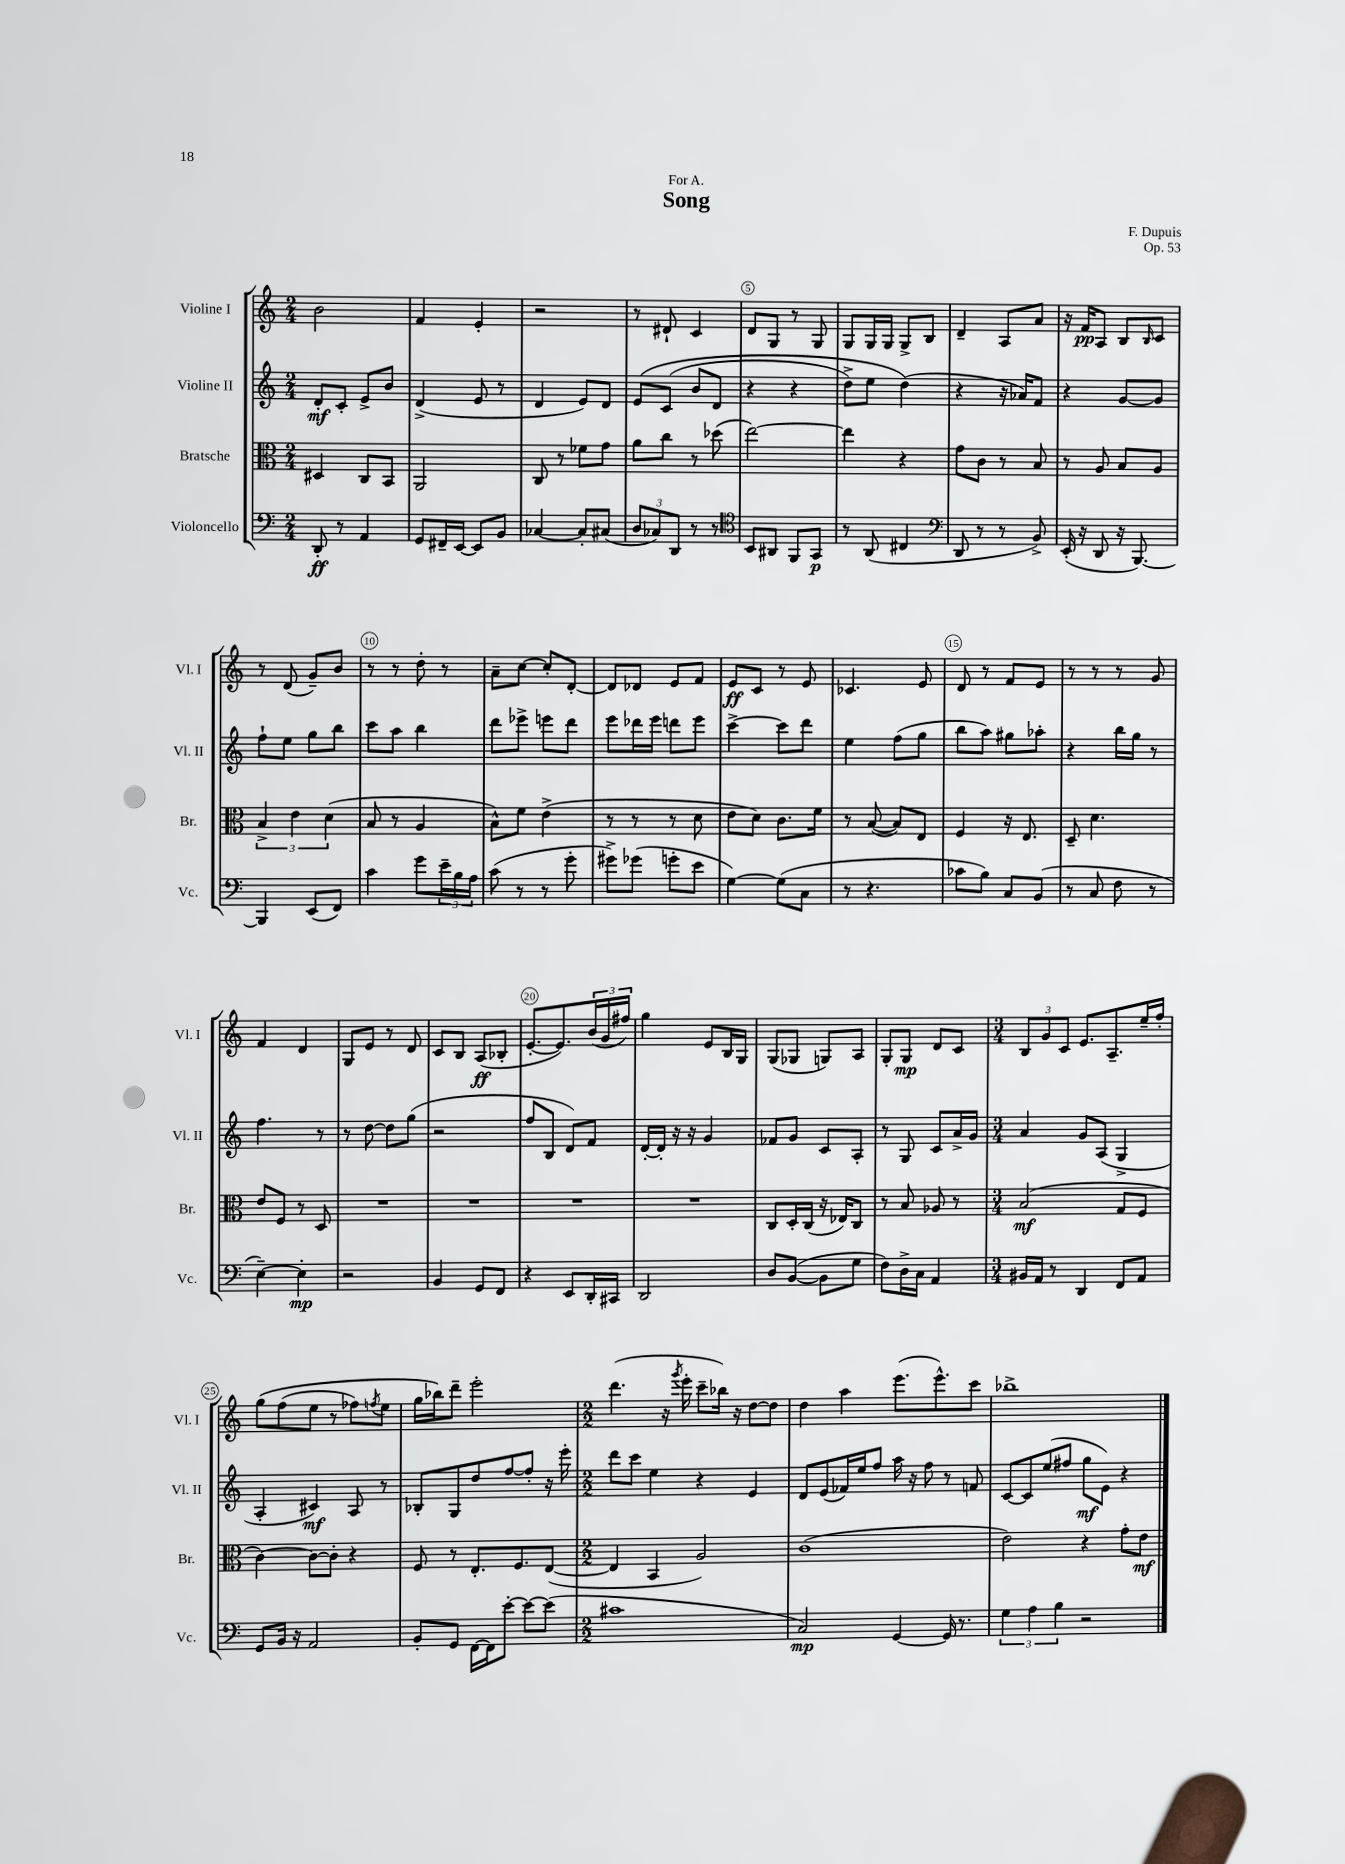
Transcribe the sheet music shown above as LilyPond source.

\header { title = "Song" composer = "F. Dupuis" dedication = "For A." opus = "Op. 53" }
<<
\new StaffGroup <<
\new Staff = "s0" \with { instrumentName = "Violine I" shortInstrumentName = "Vl. I" } {
    \clef treble \key c \major \numericTimeSignature \time 2/4
    b'2 |
    f'4 e'4-. |
    r2 |
    r8 dis'8-! c'4 |
    d'8 g8 r8 g8 |
    g8 g16 g16 g8-> b8 |
    d'4-- a8 a'8 |
    r16 f'16\pp a8 b8 \grace { b16 } c'8 |
    r8 d'8( g'8--) b'8 |
    r8 r8 d''8-. r8 |
    a'8-- c''8~ c''8-. d'8~-. |
    d'8 des'8 e'8 f'8 |
    e'8\ff c'8 r8 e'8 |
    ces'4. e'8 |
    d'8 r8 f'8 e'8 |
    r8 r8 r8 g'8 |
    f'4 d'4 |
    g8 e'8 r8 d'8 |
    c'8 b8 a8\ff( bes8-. |
    e'8.~-. e'8.) \tuplet 3/2 { b'16( g'16 fis''16) } |
    g''4 e'8 b16 g16 |
    g8( ges8 g8) a8 |
    g8-. g8\mp d'8 c'8 |
    \numericTimeSignature \time 3/4 \tuplet 3/2 { b8 g'8 c'8 } e'8. a8.-- e''16-- f''16-. |
    g''8\( f''8( e''8 r8 fes''8) \acciaccatura { f''8 } e''8 |
    g''16 bes''16\) d'''8-- e'''2-. |
    \numericTimeSignature \time 2/2 d'''4.( r16 \acciaccatura { g'''8 } e'''16-. c'''8-- bes''16) r16 d''8~ d''8 |
    d''4 a''4 e'''8.( e'''8.-^) c'''8 |
    bes''1-> \bar "|." |
}
\new Staff = "s1" \with { instrumentName = "Violine II" shortInstrumentName = "Vl. II" } {
    \clef treble \key c \major \numericTimeSignature \time 2/4
    d'8-.\mf c'8-. e'8-> b'8 |
    d'4->( e'8 r8 |
    d'4 e'8) d'8 |
    e'8\( c'8( b'8 d'8 |
    r4 r4 |
    d''8->) e''8 d''4(\) |
    r4 r16 aes'16) f'8 |
    r4 g'8~ g'8 |
    f''8-! e''8 g''8 b''8 |
    c'''8 a''8 b''4 |
    d'''8 ees'''8-> e'''8 d'''8 |
    e'''8 des'''16 e'''16 d'''8 e'''8 |
    c'''4~-> c'''8 d'''8 |
    e''4 f''8( g''8 |
    b''8 a''8) gis''8 aes''8-. |
    r4 b''16 g''16 r8 |
    f''4. r8 |
    r8 d''8~ d''8 g''8( |
    r2 |
    f''8 b8 d'8) f'8 |
    d'16~-. d'16-. r16 r16 g'4 |
    fes'8 g'8 c'8 a8-. |
    r8 g8 c'8 a'16-> g'16 |
    \numericTimeSignature \time 3/4 a'4 g'8 a8( g4-> |
    a4-. cis'4\mf) a8 r8 |
    bes8-. g8 d''8 f''8~ f''8-. r16 e'''16-. |
    \numericTimeSignature \time 2/2 d'''8 c'''8 e''4 r4 e'4 |
    d'8 e'8( fes'16) e''16 f''8 a''16 r16 f''8 r8 f'8 |
    c'8~ c'8 e''8( fis''8 g''8\mf e'8) r4 \bar "|." |
}
\new Staff = "s2" \with { instrumentName = "Bratsche" shortInstrumentName = "Br." } {
    \clef alto \key c \major \numericTimeSignature \time 2/4
    dis4 c8 b,8 |
    a,2 |
    c8 r8 fes'8 g'8 |
    a'8 c''8 r8 des''8( |
    e''2~) |
    e''4 r4 |
    g'8 c'8 r8 b8 |
    r8 a8 b8 a8 |
    \tuplet 3/2 { b4-> e'4 d'4( } |
    b8 r8 a4 |
    b8-^) f'8 e'4->( |
    r8 r8 r8 d'8 |
    e'8 d'8) c'8. f'16 |
    r8 b8~( b8) e8 |
    f4 r16 e8. |
    d8-- d'4. |
    e'8 f8 r8 d8 |
    R2 |
    R2 |
    R2 |
    R2 |
    c8 d16-. c16( r16 ees16) c8 |
    r8 b8 aes8 r8 |
    \numericTimeSignature \time 3/4 b2\mf( g8 f8 |
    c'4~) c'8~ c'8-. r4 |
    f8 r8 e8.-. f8. e8~( |
    \numericTimeSignature \time 2/2 e4 b,4 a2) |
    c'1( |
    e'2) r4 g'8-. e'8\mf \bar "|." |
}
\new Staff = "s3" \with { instrumentName = "Violoncello" shortInstrumentName = "Vc." } {
    \clef bass \key c \major \numericTimeSignature \time 2/4
    d,8-.\ff r8 a,4 |
    g,8 fis,16-- e,16~ e,8 b,8 |
    ces4~ ces8-. cis8( |
    \tuplet 3/2 { d8 ces8) d,8 } r8 r8 |
    \clef tenor b,8 ais,8 f,8 g,8\p |
    r8 a,8( cis4 |
    \clef bass d,8 r8 r8 b,8->) |
    e,16-.( r16 d,8 r16 b,,8.~) |
    b,,4 e,8( f,8) |
    c'4 g'8 \tuplet 3/2 { e'16-- b16 a16 } |
    c'8( r8 r8 g'8-. |
    gis'8->) ges'8( g'8-. e'8 |
    g4~) g8( c8 |
    r8 r4. |
    ces'8 b8) c8 b,8( |
    r8 c8 f8 r8 |
    e4~--) e4-.\mp |
    r2 |
    b,4 g,8 f,8 |
    r4 e,8 d,16-. cis,16 |
    d,2 |
    d8 b,8~( b,8 g8 |
    f8) d16-> c16 a,4 |
    \numericTimeSignature \time 3/4 bis,16 a,16 r8 d,4 f,8 a,8 |
    g,8 b,16 r16 a,2 |
    b,8-. g,8 f,16~ f,16 e'8~-. e'8~ e'8( |
    \numericTimeSignature \time 2/2 cis'1 |
    c2\mp) g,4~ g,16 r8. |
    \tuplet 3/2 { g4 a4 b4 } r2 \bar "|." |
}
>>
>>
\layout { \context { \Score \override BarNumber.break-visibility = ##(#f #t #t) barNumberVisibility = #(every-nth-bar-number-visible 5) \override BarNumber.stencil = #(make-stencil-circler 0.1 0.3 ly:text-interface::print) } }
